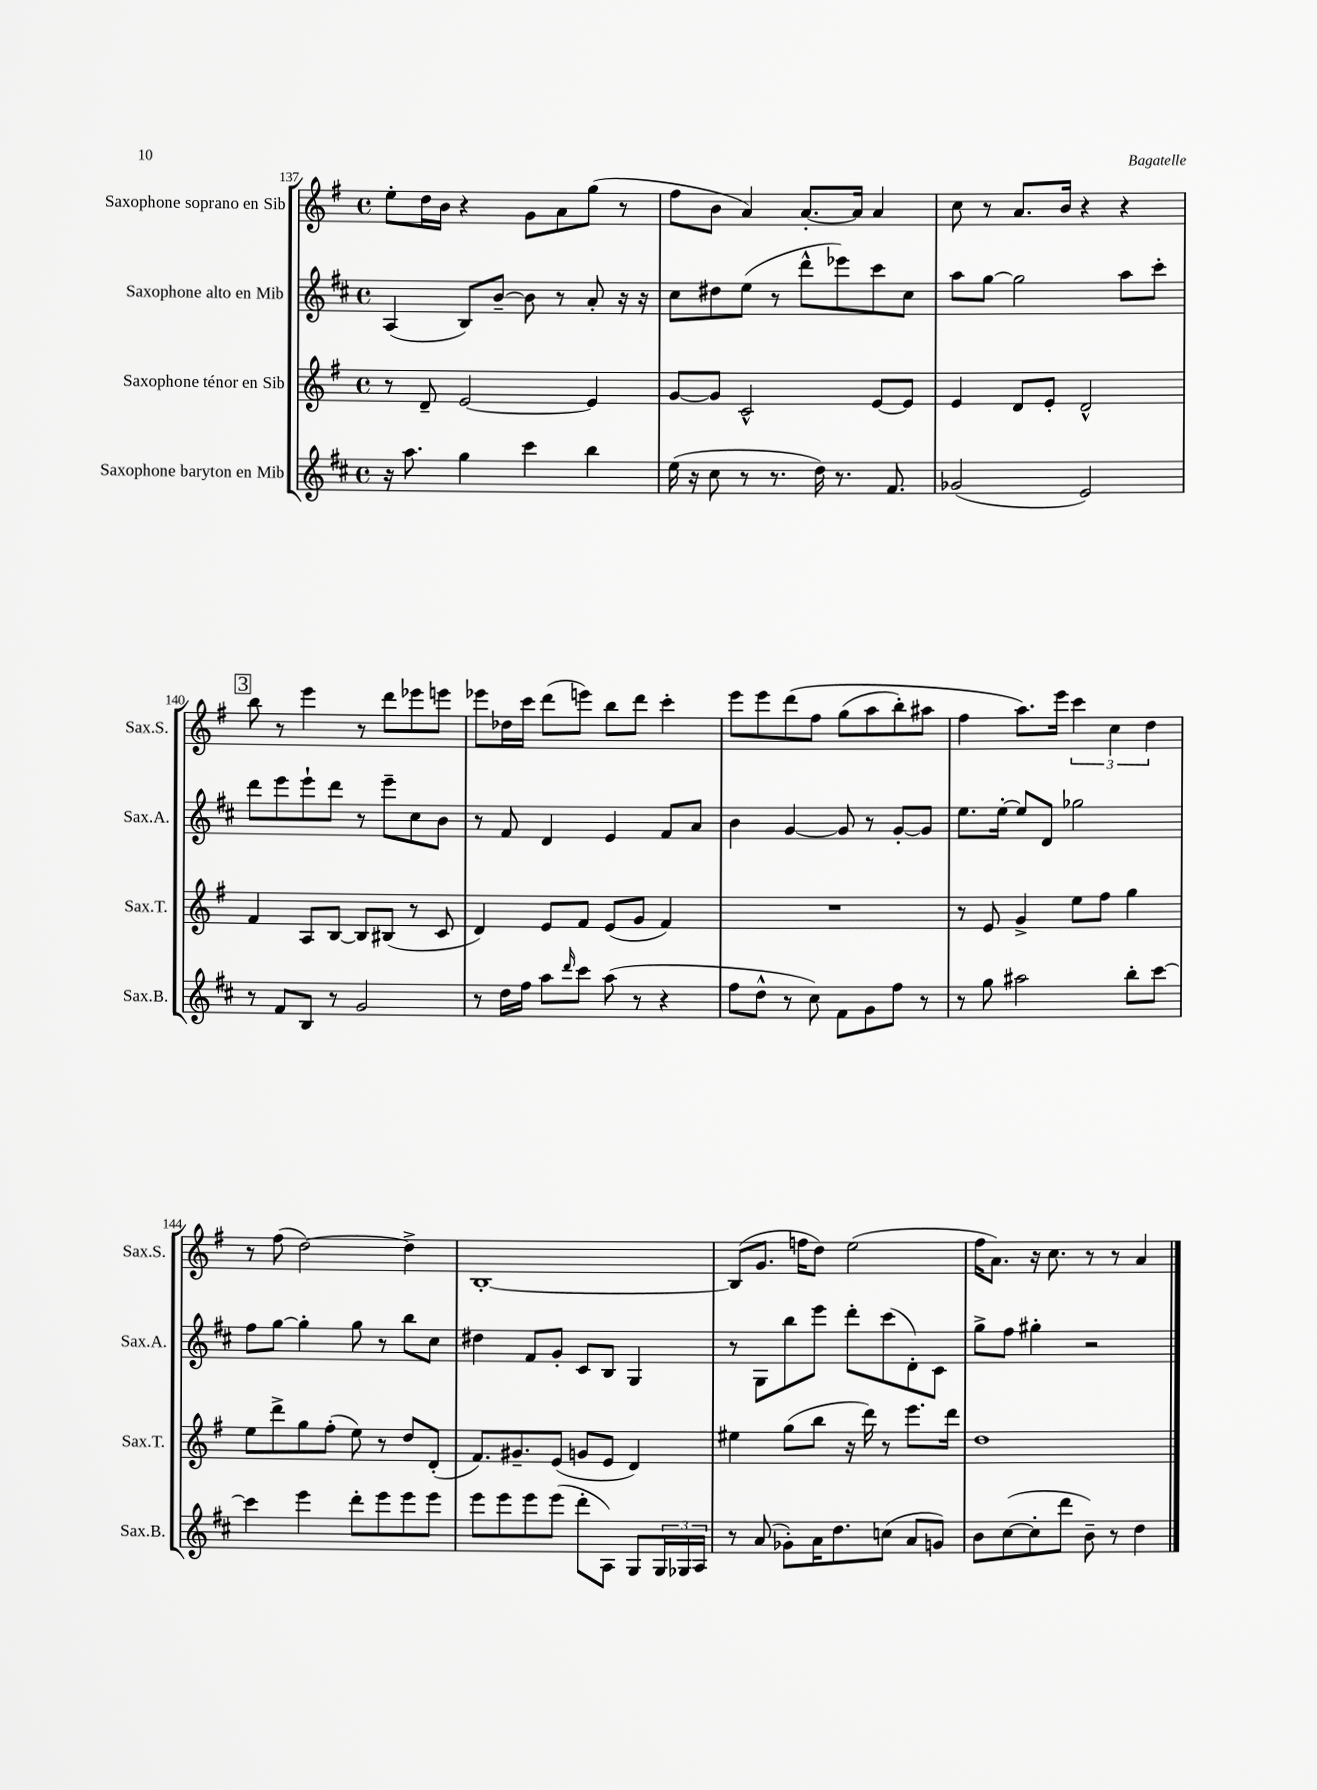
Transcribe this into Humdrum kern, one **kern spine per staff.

**kern	**kern	**kern	**kern
*staff4	*staff3	*staff2	*staff1
*clefG2	*clefG2	*clefG2	*clefG2
*k[f#c#]	*k[f#]	*k[f#c#]	*k[f#]
*M4/4	*M4/4	*M4/4	*M4/4
*met(c)	*met(c)	*met(c)	*met(c)
16r	8r	(4A/	8ee'\L
8.aa\	.	.	.
.	8d~/	.	16dd\L
.	.	.	16b\JJ
4gg\	[2e/	8B/L)	4r
.	.	[8b~/J	.
4ccc#\	.	8b\]	8g\L
.	.	8r	8a\
4bb\	4e/]	8a'/	(8gg\J
.	.	16r	8r
.	.	16r	.
=	=	=	=
(16ee\	[8g/L	8cc#\L	8ff#\L
16r	.	.	.
8cc#\	8g/]J	8dd#\	8b\J
8r	2c^^/	(8ee\J	4a/)
8.r	.	8r	.
.	.	8ddd^^\L	[8.a'/L
16dd\)	.	.	.
8.r	.	8eee-\)	.
.	.	.	16a/]Jk
.	[8e/L	8ccc#\	4a/
8.f#/	.	.	.
.	8e/]J	8cc#\J	.
=	=	=	=
(2g-/	4e/	8aa\L	8cc\
.	.	[8gg\J	8r
.	8d/L	2gg\]	8.a/L
.	8e'/J	.	.
.	.	.	16b/Jk
2e/)	2d^^/	.	4r
.	.	8aa\L	4r
.	.	8ccc#'\J	.
=	=	=	=
8r	4f#/	8ddd\L	8bb\
8f#/L	.	8eee\	8r
8B/J	8A/L	8eee`\	4eee\
8r	[8B/J	8ddd\J	.
2g/	8B/]L	8r	8r
.	(8B#/J	8eee~\L	8ddd\L
.	8r	8cc#\	8eee-\
.	8c/	8b\J	8eee\J
=	=	=	=
8r	4d/)	8r	8eee-\L
16dd\LL	.	8f#/	16dd-\L
16ff#\JJ	.	.	16ccc\JJ
8aa\L	8e/L	4d/	(8ddd\L
16qqddd/	.	.	.
8ccc#\J	8f#/J	.	8eee\J)
(8aa\	(8e/L	4e/	8bb\L
8r	8g/J	.	8ddd\J
4r	4f#/)	8f#/L	4ccc'\
.	.	8a/J	.
=	=	=	=
8ff#\L	1r	4b\	8eee\L
8dd^^\J	.	.	8eee\
8r	.	[4g/	&(8ddd\
8cc#\)	.	.	8ff#\J
8f#\L	.	8g/]	(8gg\L
8g\	.	8r	8aa\
8ff#\J	.	[8g'/L	8bb'\)
8r	.	8g/]J	8aa#\J
=	=	=	=
8r	8r	8.ee\L	4ff#\
8gg\	8e/	.	.
.	.	[16ee'\Jk	.
2aa#\	4g^/	8ee/]L	8.aa\L&)
.	.	8d/J	.
.	.	.	16eee\Jk
.	8ee\L	2gg-\	6ccc\
.	8ff#\J	.	.
.	.	.	6cc\
8bb'\L	4gg\	.	.
.	.	.	6dd\
[8ccc#\J	.	.	.
=	=	=	=
4ccc#\]	8ee\L	8ff#\L	8r
.	8ddd^\	[8gg\J	(8ff#\
4eee\	8gg\	4gg'\]	[2dd\)
.	(8ff#'\J	.	.
8ddd'\L	8ee\)	8gg\	.
8eee\	8r	8r	.
8eee\	8dd/L	8bb\L	4dd^\]
8eee\J	(8d'/J	8cc#\J	.
=	=	=	=
8eee\L	8.f#/L)	4dd#\	[1B'
8eee\	.	.	.
.	8.g#~/	.	.
8eee\	.	8f#/L	.
(8eee\J	(8e/J	8g'/J	.
8ddd'\L	8g/L	8c#/L	.
8A\J)	8e/J	8B/J	.
8G/L	4d/)	4G/	.
24G/L	.	.	.
24G-/	.	.	.
24A/JJ	.	.	.
=	=	=	=
8r	4ee#\	8r	(8B/]L
(8a/	.	8G\L	8.g/J
8g-'\L)	(8gg\L	8bb\	.
.	.	.	16ff\LK
16a\K	8bb\J	8eee\J	8dd\J)
8.dd\	.	.	.
.	16r	8ddd'\L	(2ee\
.	16ddd\)	.	.
(8cc\J	8r	(8ccc#\	.
8a/L	8.eee\L	8d'\)	.
8g/J)	.	8c#\J	.
.	16ddd\Jk	.	.
=	=	=	=
8b\L	1dd	8gg^\L	16ff#\LK
.	.	.	8.a\J)
([8cc#\	.	8ff#\J	.
8cc#'\]	.	4gg#'\	16r
.	.	.	8.cc\
8ddd\J	.	.	.
8b~\)	.	2r	8r
8r	.	.	8r
4dd\	.	.	4a/
==	==	==	==
*-	*-	*-	*-
